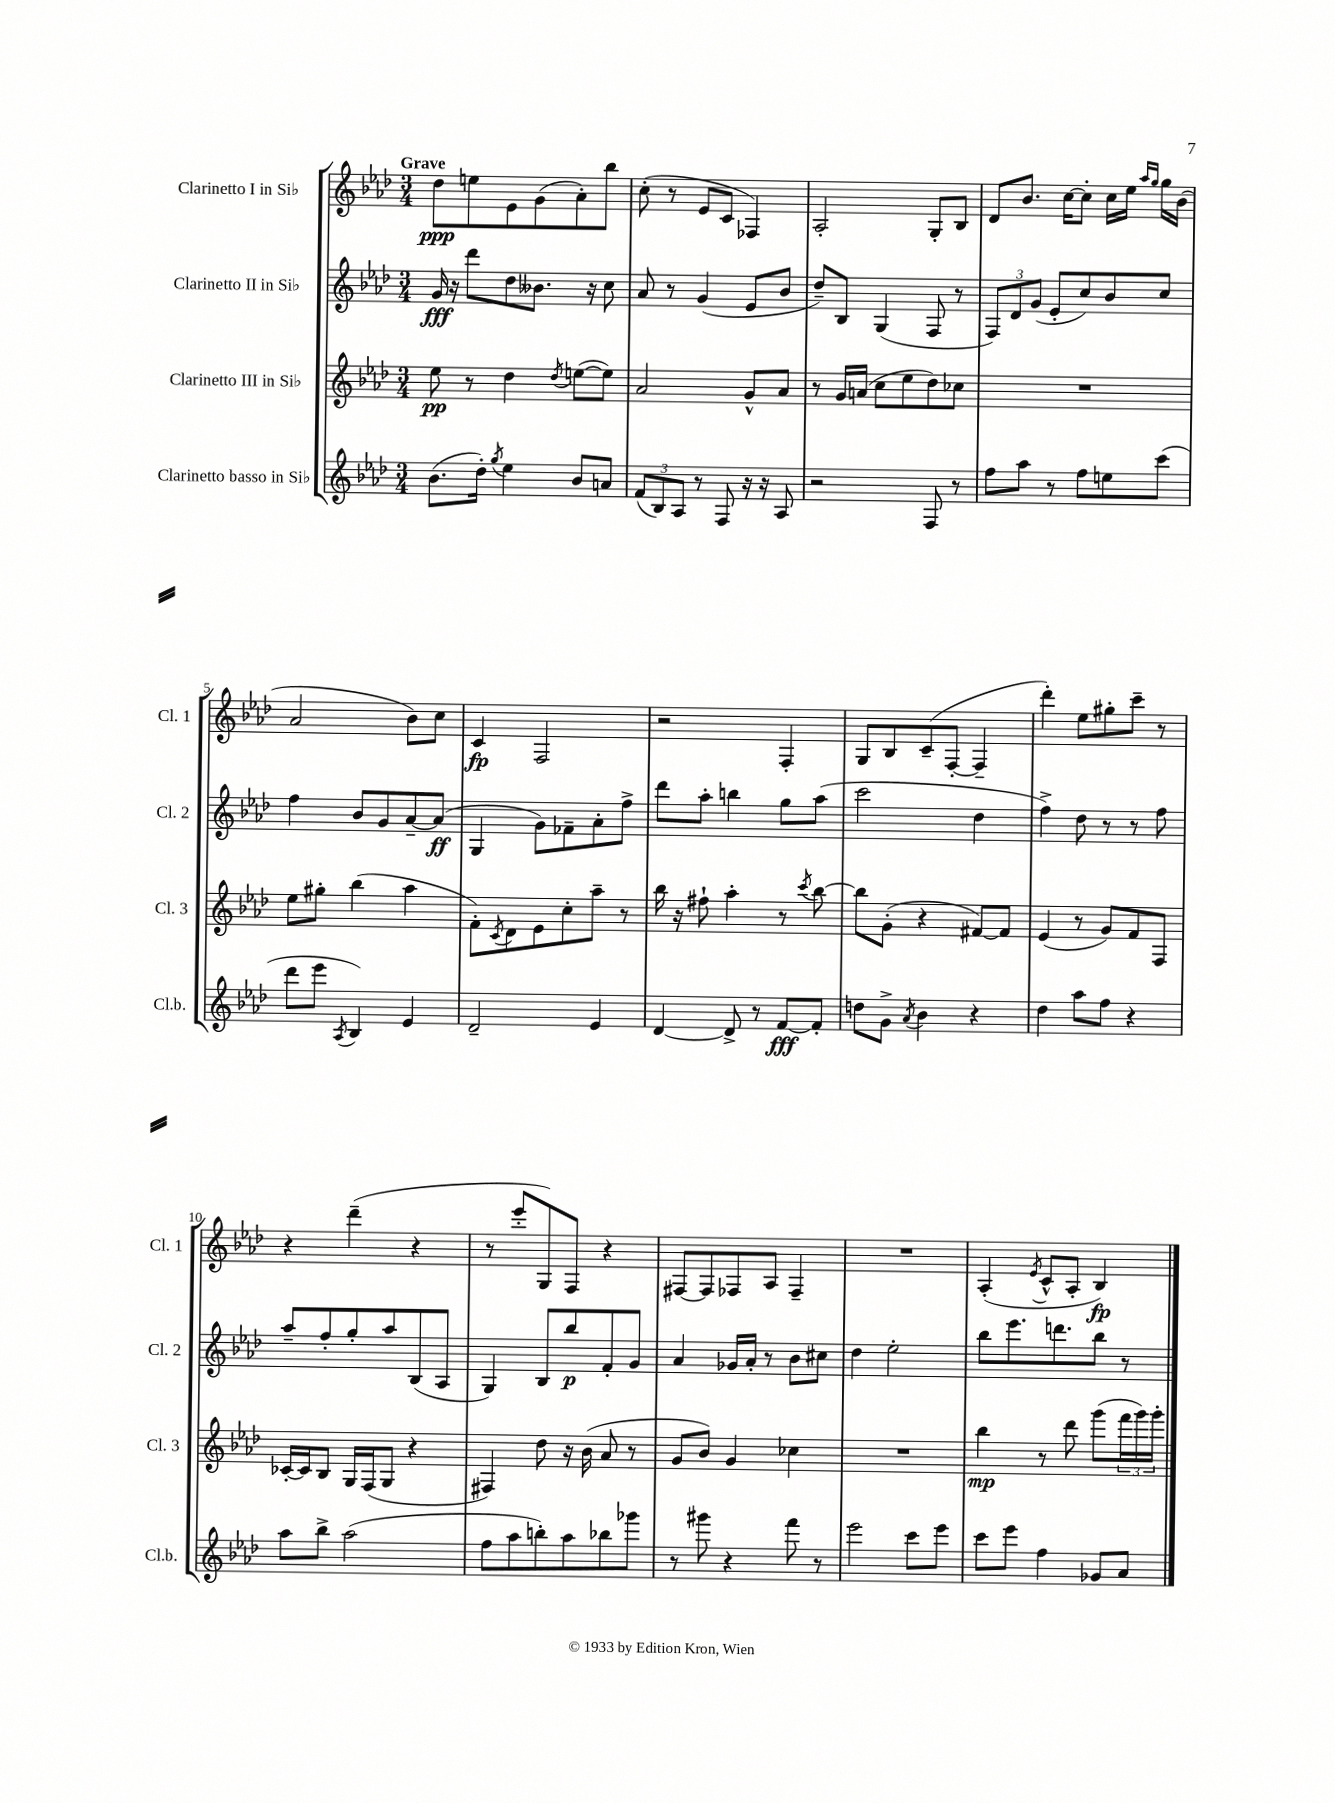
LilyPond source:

<<
\new StaffGroup <<
\new Staff = "s0" \with { instrumentName = "Clarinetto I in Sib" shortInstrumentName = "Cl. 1" } {
    \clef treble \key aes \major \numericTimeSignature \time 3/4 \tempo "Grave"
    des''8\ppp e''8 ees'8 g'8( aes'8-.) bes''8 |
    c''8-.( r8 ees'8 c'8 fes4) |
    aes2-. g8-. bes8 |
    des'8 bes'8. c''16~ c''8-. c''16 ees''16 \grace { aes''16 g''16 } g''16 bes'16( |
    aes'2 bes'8) c''8 |
    c'4\fp f2 |
    r2 f4-. |
    g8 bes8 c'8--( f8~-. f4-- |
    des'''4-.) ees''8 gis''8-. c'''8-- r8 |
    r4 des'''4--( r4 |
    r8 ees'''8-. g8) f8 r4 |
    fis8~ fis8 fes8 aes8 fes4-- |
    R2. |
    aes4-.( \acciaccatura { ees'8 } c'8-^ aes8-. bes4\fp) \bar "|." |
}
\new Staff = "s1" \with { instrumentName = "Clarinetto II in Sib" shortInstrumentName = "Cl. 2" } {
    \clef treble \key aes \major \numericTimeSignature \time 3/4
    g'16\fff r16 des'''8 des''8 beses'8. r16 c''8 |
    aes'8 r8 g'4( ees'8 bes'8 |
    des''8--) bes8 g4( f8 r8 |
    \tuplet 3/2 { f8) des'8 g'8( } ees'8-. c''8) bes'8 c''8 |
    f''4 bes'8 g'8 aes'8~-- aes'8\ff( |
    g4 g'8) fes'8-- aes'8-. f''8-> |
    des'''8 aes''8-. b''4 g''8 aes''8( |
    c'''2 des''4 |
    f''4->) des''8 r8 r8 f''8 |
    aes''8-- f''8-. g''8-. aes''8 bes8( aes8 |
    g4) bes8 bes''8\p f'8-. g'8 |
    aes'4 ges'16 aes'16-. r8 bes'8 cis''8 |
    des''4 ees''2-. |
    bes''8 ees'''8. d'''8. bes''8 r8 \bar "|." |
}
\new Staff = "s2" \with { instrumentName = "Clarinetto III in Sib" shortInstrumentName = "Cl. 3" } {
    \clef treble \key aes \major \numericTimeSignature \time 3/4
    ees''8\pp r8 des''4 \acciaccatura { des''8 } e''8~( e''8) |
    aes'2 g'8-^ aes'8 |
    r8 g'16 a'16( c''8 ees''8 des''8) ces''8 |
    R2. |
    ees''8 gis''8-. bes''4( aes''4 |
    f'8-.) \acciaccatura { c'8 } des'8 ees'8 c''8-. aes''8-- r8 |
    bes''16 r16 fis''8-! aes''4-. r8 \acciaccatura { c'''8 } bes''8~ |
    bes''8 g'8-.( r4 fis'8~) fis'8 |
    ees'4( r8 g'8) f'8 f8 |
    ces'16~-. ces'16 bes8 g16 f16( g8 r4 |
    fis4) des''8 r16 bes'16( aes'8 r8 |
    g'8 bes'8) g'4 ces''4 |
    R2. |
    bes''4\mp r8 des'''8 g'''8( \tuplet 3/2 { f'''16 g'''16) g'''16-. } \bar "|." |
}
\new Staff = "s3" \with { instrumentName = "Clarinetto basso in Sib" shortInstrumentName = "Cl.b." } {
    \clef treble \key aes \major \numericTimeSignature \time 3/4
    bes'8.( des''16-.) \acciaccatura { g''8 } ees''4 bes'8 a'8 |
    \tuplet 3/2 { f'8( bes8) aes8 } r8 f8 r16 r16 aes8 |
    r2 f8 r8 |
    f''8 aes''8 r8 f''8 e''8 c'''8( |
    des'''8 ees'''8 \acciaccatura { aes8 } bes4) ees'4 |
    des'2-- ees'4 |
    des'4~ des'8-> r8 f'8~\fff f'8-. |
    d''8 g'8-> \acciaccatura { aes'8 } bes'4 r4 |
    des''4 aes''8 f''8 r4 |
    aes''8 bes''8-> aes''2( |
    f''8 aes''8 b''8-.) aes''8 bes''8 ges'''8 |
    r8 gis'''8 r4 f'''8 r8 |
    ees'''2 c'''8 ees'''8 |
    c'''8 ees'''8 f''4 ges'8 aes'8 \bar "|." |
}
>>
>>
